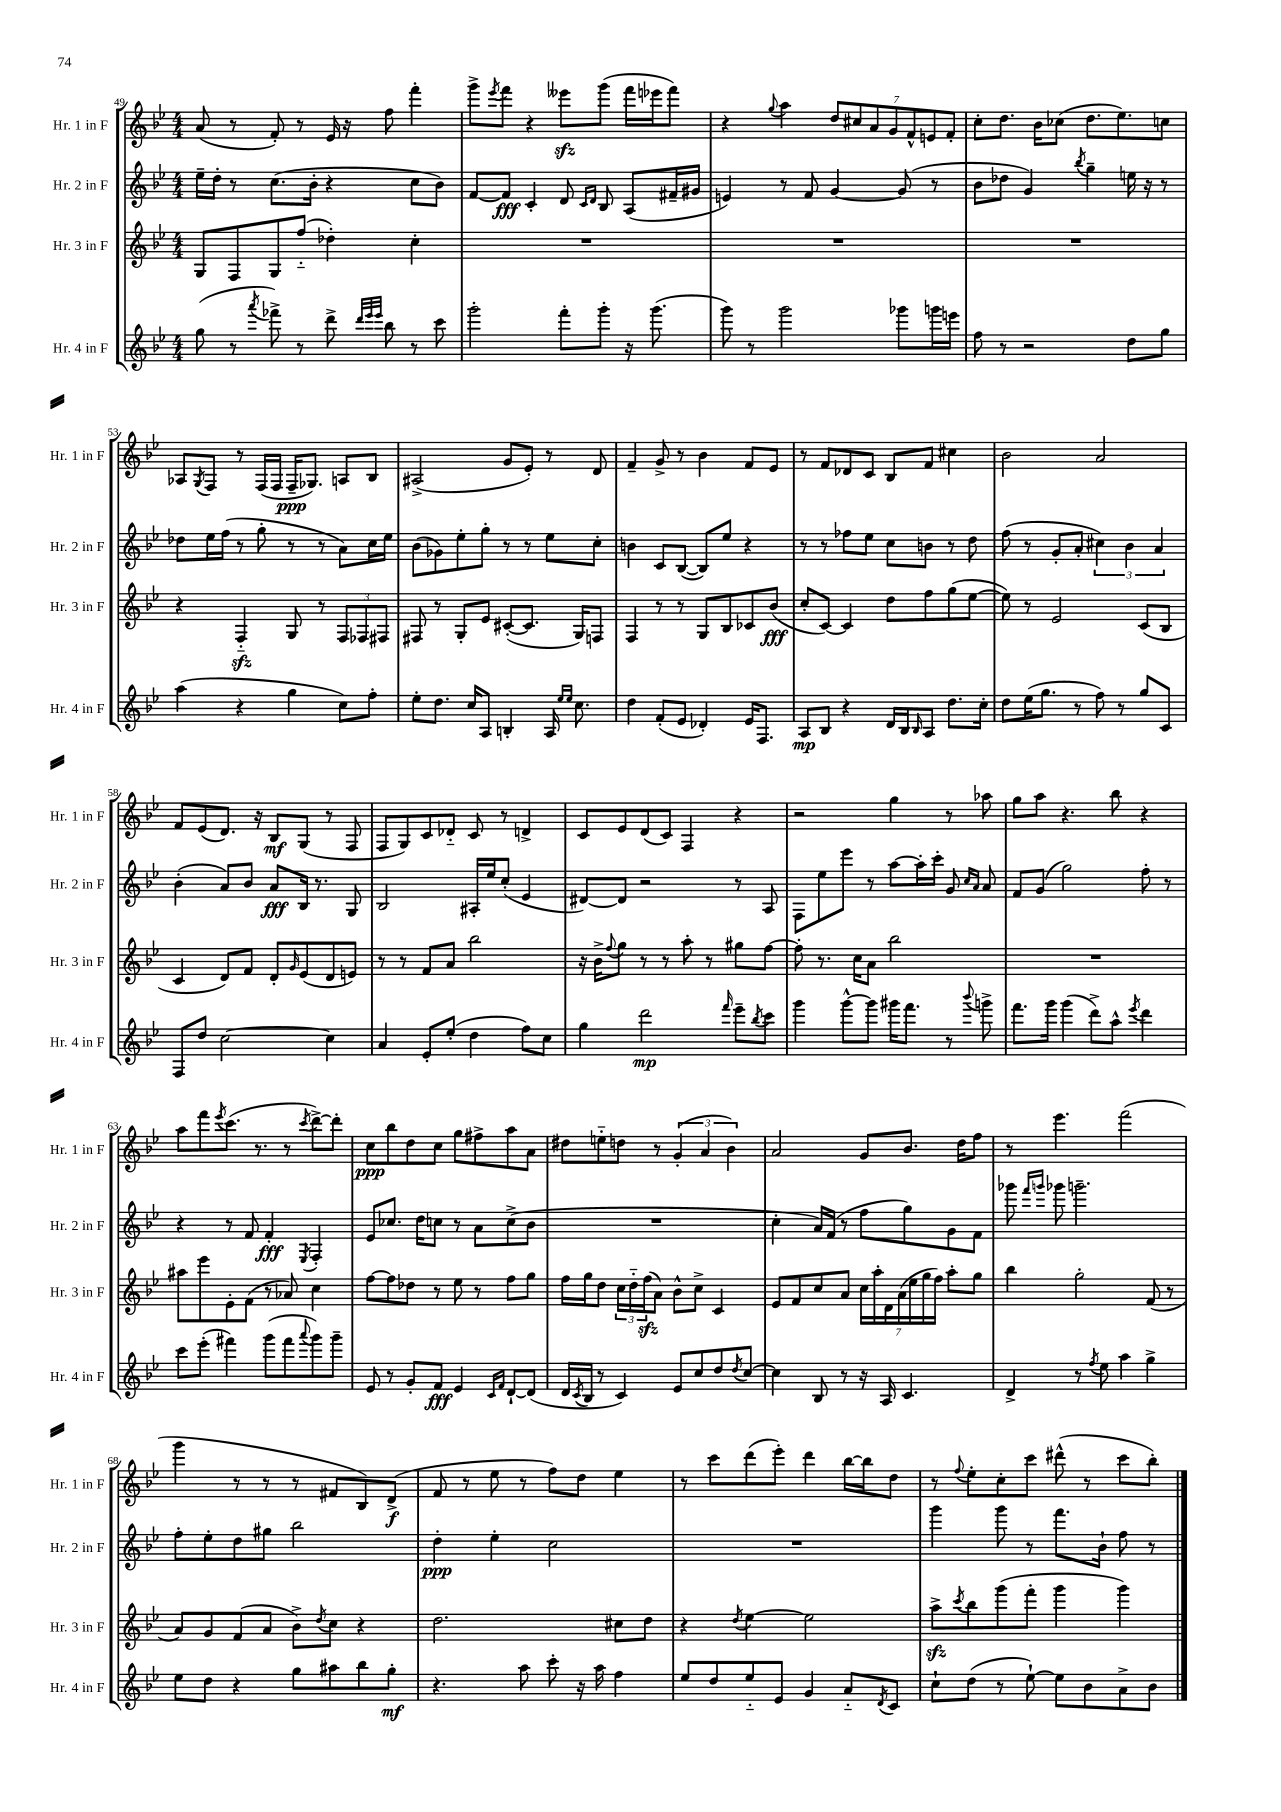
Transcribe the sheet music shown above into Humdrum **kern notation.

**kern	**dynam	**kern	**dynam	**kern	**dynam	**kern	**dynam
*part4	*part4	*part3	*part3	*part2	*part2	*part1	*part1
*staff4	*staff4	*staff3	*staff3	*staff2	*staff2	*staff1	*staff1
*I"Hr. 4 in F	*	*I"Hr. 3 in F	*	*I"Hr. 2 in F	*	*I"Hr. 1 in F	*
*I'Hr. 4 in F	*	*I'Hr. 3 in F	*	*I'Hr. 2 in F	*	*I'Hr. 1 in F	*
*clefG2	*	*clefG2	*	*clefG2	*	*clefG2	*
*k[b-e-]	*	*k[b-e-]	*	*k[b-e-]	*	*k[b-e-]	*
*M4/4	*	*M4/4	*	*M4/4	*	*M4/4	*
=49	=49	=49	=49	=49	=49	=49	=49
(8gg\	.	8G/L	.	16ee-~\LL	.	(8a/	.
.	.	.	.	16dd'\JJ	.	.	.
8r	.	8F/	.	8r	.	8r	.
8qaaa/	.	.	.	.	.	.	.
8fff-X^\)	.	8G/	.	(8.cc\L	.	8f'/)	.
8r	.	(8ff/J	.	.	.	8r	.
.	.	.	.	16b-'\Jk	.	.	.
8ddd^\	.	4dd-X'\)	.	4r	.	16e-/	.
.	.	.	.	.	.	16r	.
32qqddd/LLL	.	.	.	.	.	.	.
32qqeee-/	.	.	.	.	.	.	.
32qqeee-/JJJ	.	.	.	.	.	.	.
8bb-\	.	.	.	.	.	8ff\	.
8r	.	4cc'\	.	8cc\L	.	4fff'\	.
8ccc\	.	.	.	8b-\J)	.	.	.
=50	=50	=50	=50	=50	=50	=50	=50
2ggg'\	.	1r	.	[8f/L	.	8ggg^\L	.
.	.	.	.	.	.	8qeee-/	.
.	.	.	.	8f/J]	fff	8fff\J	.
.	.	.	.	4c'/	.	4r	.
8fff'\L	.	.	.	8d/	.	8eee--Xzz\L	.
.	.	.	.	16qqc/LL	.	.	.
.	.	.	.	16qqd/JJ	.	.	.
8ggg'\J	.	.	.	8B-/	.	(8ggg\J	.
16r	.	.	.	(8A/L	.	16fff\LL	.
(8.ggg\	.	.	.	.	.	16eee-X\J	.
.	.	.	.	16f#X~/L	.	8fff\J)	.
.	.	.	.	16g#X/JJ	.	.	.
=51	=51	=51	=51	=51	=51	=51	=51
8ggg\)	.	1r	.	4en/)	.	4r	.
8r	.	.	.	.	.	.	.
.	.	.	.	.	.	8qqgg/	.
2ggg\	.	.	.	8r	.	4aa\	.
.	.	.	.	8f/	.	.	.
.	.	.	.	[4g/	.	14dd/L	.
.	.	.	.	.	.	14cc#X/	.
.	.	.	.	.	.	14a/	.
.	.	.	.	.	.	14g/	.
8ggg-X\L	.	.	.	(8g/]	.	.	.
.	.	.	.	.	.	14f^^/	.
.	.	.	.	.	.	14en/	.
16gggn\L	.	.	.	8r	.	.	.
.	.	.	.	.	.	14f'/J	.
16eeen\JJ	.	.	.	.	.	.	.
=52	=52	=52	=52	=52	=52	=52	=52
8ff\	.	1r	.	8b-\L	.	8cc'\L	.
8r	.	.	.	8dd-X\J	.	8.dd\J	.
2r	.	.	.	4g/)	.	.	.
.	.	.	.	.	.	16b-\KL	.
.	.	.	.	.	.	(8cc-X\J	.
.	.	.	.	8qbb-/	.	.	.
.	.	.	.	4gg~\	.	8.dd\L	.
.	.	.	.	.	.	8.ee-\)	.
8dd\L	.	.	.	16een\	.	.	.
.	.	.	.	16r	.	.	.
8gg\J	.	.	.	8r	.	8ccn\J	.
!!LO:LB:g=z
=53	=53	=53	=53	=53	=53	=53	=53
(4aa\	.	4r	.	8dd-X\L	.	8A-X/L	.
.	.	.	.	.	.	8qG/	.
.	.	.	.	16ee-\L	.	8F/J	.
.	.	.	.	(16ff\JJ	.	.	.
4r	.	4Fzz/	.	8r	.	8r	.
.	.	.	.	8gg'\	.	(16F/LL	.
.	.	.	.	.	.	16F/JJ	.
4gg\	.	8G/	.	8r	.	16F~/KL	ppp
.	.	.	.	.	.	8.G-X/J)	.
.	.	8r	.	8r	.	.	.
8cc\L)	.	12F/L	.	8a\L)	.	8An/L	.
.	.	12F-X/	.	.	.	.	.
8ff'\J	.	.	.	16cc\L	.	8B-/J	.
.	.	12F#X/J	.	.	.	.	.
.	.	.	.	16ee-\JJ	.	.	.
=54	=54	=54	=54	=54	=54	=54	=54
8ee-'\L	.	8F#X/	.	(8b-\L	.	(2A#X^/	.
8.dd\J	.	8r	.	8g-X\)	.	.	.
.	.	8G'/L	.	8ee-'\	.	.	.
16cc/KL	.	.	.	.	.	.	.
8A/J	.	8e-/J	.	8gg'\J	.	.	.
4Bn'/	.	([8c#X'/L	.	8r	.	8g/L	.
.	.	8.c#/J]	.	8r	.	8e-'/J)	.
16A/	.	.	.	8ee-\L	.	8r	.
16qqee-/LL	.	.	.	.	.	.	.
16qqee-/JJ	.	.	.	.	.	.	.
8.cc\	.	16G/KL)	.	.	.	.	.
.	.	8Fn/J	.	8cc'\J	.	8d/	.
=55	=55	=55	=55	=55	=55	=55	=55
4dd\	.	4F/	.	4bn\	.	4f~/	.
(8f'/L	.	8r	.	8c/L	.	8g^/	.
8e-/J	.	8r	.	([8B-/J	.	8r	.
4d-X'/)	.	8G/L	.	8B-/L])	.	4b-\	.
.	.	8B-/	.	8ee-/J	.	.	.
16e-/KL	.	8c-X/	.	4r	.	8f/L	.
8.F/J	.	.	.	.	.	.	.
.	.	(8b-/J	fff	.	.	8e-/J	.
=56	=56	=56	=56	=56	=56	=56	=56
8A/L	mp	8cc'/L	.	8r	.	8r	.
8B-/J	.	[8c/J)	.	8r	.	8f/L	.
4r	.	4c/]	.	8ff-X\L	.	8d-X/	.
.	.	.	.	8ee-\J	.	8c/J	.
16d/LL	.	8dd\L	.	8cc\L	.	8B-/L	.
16B-/J	.	.	.	.	.	.	.
16qqB-/	.	.	.	.	.	.	.
8A/J	.	8ff\	.	8bn\J	.	8f/J	.
8.dd\L	.	(8gg\	.	8r	.	4cc#X\	.
.	.	[8ee-\J	.	8dd\	.	.	.
16cc'\Jk	.	.	.	.	.	.	.
=57	=57	=57	=57	=57	=57	=57	=57
8dd\L	.	8ee-\])	.	(8ff\	.	2b-\	.
(16ee-\K	.	8r	.	8r	.	.	.
8.gg\J	.	.	.	.	.	.	.
.	.	2e-/	.	8g'/L	.	.	.
8r	.	.	.	8a'/J	.	.	.
8ff\)	.	.	.	6cc#X\)	.	2a/	.
8r	.	.	.	.	.	.	.
.	.	.	.	6b-\	.	.	.
8gg/L	.	(8c/L	.	.	.	.	.
.	.	.	.	6a/	.	.	.
8c/J	.	8B-/J	.	.	.	.	.
!!LO:LB:g=z
=58	=58	=58	=58	=58	=58	=58	=58
8F/L	.	4c/	.	(4b-'\	.	8f/L	.
8dd/J	.	.	.	.	.	(8e-/	.
[2cc\	.	8d/L)	.	8a/L)	.	8.d/J)	.
.	.	8f/J	.	8b-/J	.	.	.
.	.	.	.	.	.	16r	.
.	.	8d'/L	.	8a/L	fff	8B-/L	mf
.	.	16qqg/	.	.	.	.	.
.	.	(8e-/	.	16B-/Jk	.	(8G/J	.
.	.	.	.	8.r	.	.	.
4cc\]	.	8d/	.	.	.	8r	.
.	.	8en/J)	.	8G/	.	8F/	.
=59	=59	=59	=59	=59	=59	=59	=59
4a/	.	8r	.	2B-/	.	8F/L	.
.	.	8r	.	.	.	8G/)	.
8e-'/L	.	8f/L	.	.	.	8c/	.
(8ee-'/J	.	8a/J	.	.	.	8d-X/J	.
4dd\	.	2bb-\	.	16A#X'/LL	.	8c/	.
.	.	.	.	16ee-/J	.	.	.
.	.	.	.	(8cc'/J	.	8r	.
8ff\L)	.	.	.	4e-/	.	4dn^/	.
8cc\J	.	.	.	.	.	.	.
=60	=60	=60	=60	=60	=60	=60	=60
4gg\	.	16r	.	[8d#X/L)	.	8c/L	.
.	.	16b-^\KL	.	.	.	.	.
.	.	8qqff/	.	.	.	.	.
.	.	8gg\J	.	8d#/J]	.	8e-/	.
2ddd\	mp	8r	.	2r	.	(8d/	.
.	.	8r	.	.	.	8c/J)	.
.	.	8aa'\	.	.	.	4F/	.
.	.	8r	.	.	.	.	.
16qqfff/	.	.	.	.	.	.	.
8eee-~\L	.	8gg#X\L	.	8r	.	4r	.
8qbb-/	.	.	.	.	.	.	.
8ccc\J	.	[8ff\J	.	8A/	.	.	.
=61	=61	=61	=61	=61	=61	=61	=61
4ggg\	.	8ff'\]	.	8F\L	.	2r	.
.	.	8.r	.	8ee-\	.	.	.
[8ggg^^\L	.	.	.	8eee-\J	.	.	.
.	.	16cc\KL	.	.	.	.	.
8ggg\J]	.	8a\J	.	8r	.	.	.
16ggg#X\KL	.	2bb-\	.	[8aa\L	.	4gg\	.
8.fff\J	.	.	.	.	.	.	.
.	.	.	.	16aa'\L]	.	.	.
.	.	.	.	16ccc'\JJ	.	.	.
8r	.	.	.	8g/	.	8r	.
.	.	.	.	16qqcc/LL	.	.	.
8qqbbb-/	.	.	.	16qqa/JJ	.	.	.
8gggn^\	.	.	.	8a/	.	8aa-X\	.
=62	=62	=62	=62	=62	=62	=62	=62
8.fff\L	.	1r	.	8f/L	.	8gg\L	.
.	.	.	.	(8g/J	.	8aa\J	.
16ggg\Jk	.	.	.	.	.	.	.
(4ggg\	.	.	.	2gg\)	.	4.r	.
8ddd^\L)	.	.	.	.	.	.	.
8aa^^\J	.	.	.	.	.	8bb-\	.
8qeee-/	.	.	.	.	.	.	.
4ddd\	.	.	.	8ff'\	.	4r	.
.	.	.	.	8r	.	.	.
!!LO:LB:g=z
=63	=63	=63	=63	=63	=63	=63	=63
8ccc\L	.	8aa#X\L	.	4r	.	8aa\L	.
(8eee-'\J	.	8eee-\	.	.	.	8fff\	.
.	.	.	.	.	.	8qeee-/	.
4fff#X\)	.	8e-'\	.	8r	.	(8.ccc\J	.
.	.	(8f\J	.	8f/	.	.	.
.	.	.	.	.	.	8.r	.
(8ggg\L	.	8r	.	4f'/	fff	.	.
8fff#\	.	8a-X/)	.	.	.	8r	.
8qqaaa/	.	.	.	8qE-/	.	8qccc/	.
8ggg\)	.	4cc\	.	4F'/	.	[8ddd^\L)	.
8ggg~\J	.	.	.	.	.	8ddd'\J]	.
=64	=64	=64	=64	=64	=64	=64	=64
8e-/	.	[8ff\L	.	8e-/L	.	8cc\L	ppp
8r	.	8ff\]	.	8.cc-X/J	.	8bb-\	.
8g'/L	.	8dd-X\J	.	.	.	8dd\	.
.	.	.	.	16dd\KL	.	.	.
8f/J	fff	8r	.	8ccn\J	.	8cc\J	.
4e-/	.	8ee-\	.	8r	.	8gg\L	.
.	.	8r	.	8a\L	.	8ff#X^\	.
16qqc/LL	.	.	.	.	.	.	.
16qqf/JJ	.	.	.	.	.	.	.
[8d`/L	.	8ff\L	.	(8cc^\	.	8aa\	.
(8d/J]	.	8gg\J	.	8b-\J	.	8a\J	.
=65	=65	=65	=65	=65	=65	=65	=65
16d/LL	.	16ff\LL	.	1r	.	8dd#X\L	.
8qc/	.	.	.	.	.	.	.
16B-/JJ	.	16gg\J	.	.	.	.	.
8r	.	8dd\J	.	.	.	8een\	.
4c/)	.	24cc\LL	.	.	.	8ddn\J	.
.	.	24dd\	.	.	.	.	.
.	.	(24ffzz\J	.	.	.	.	.
.	.	8a\J)	.	.	.	8r	.
8e-/L	.	8b-^^\L	.	.	.	(6g'/	.
8cc/	.	8cc^\J	.	.	.	.	.
.	.	.	.	.	.	6a/	.
8dd/	.	4c/	.	.	.	.	.
.	.	.	.	.	.	6b-\)	.
8qdd/	.	.	.	.	.	.	.
[8cc/J	.	.	.	.	.	.	.
=66	=66	=66	=66	=66	=66	=66	=66
4cc\]	.	8e-/L	.	4cc'\	.	2a/	.
.	.	8f/	.	.	.	.	.
8B-/	.	8cc/	.	16a/LL)	.	.	.
.	.	.	.	(16f/JJ	.	.	.
8r	.	8a/J	.	8r	.	.	.
16r	.	28cc\LL	.	8ff\L	.	8g/L	.
.	.	28aa'\	.	.	.	.	.
16A/	.	.	.	.	.	.	.
.	.	28d\	.	.	.	.	.
.	.	(28a\	.	.	.	.	.
4.c/	.	.	.	8gg\)	.	8.b-/J	.
.	.	28ee-\	.	.	.	.	.
.	.	28gg\	.	.	.	.	.
.	.	28ff\JJ)	.	.	.	.	.
.	.	8aa'\L	.	8g\	.	.	.
.	.	.	.	.	.	16dd\KL	.
.	.	8gg\J	.	8f\J	.	8ff\J	.
=67	=67	=67	=67	=67	=67	=67	=67
4d^/	.	4bb-\	.	8ggg-X\	.	8r	.
.	.	.	.	16qqfff/LL	.	.	.
.	.	.	.	16qqgggn/JJ	.	.	.
.	.	.	.	8ggg-X\	.	4.eee-\	.
8r	.	2gg'\	.	2.gggn~\	.	.	.
8qff/	.	.	.	.	.	.	.
8ee-\	.	.	.	.	.	.	.
4aa\	.	.	.	.	.	(2fff\	.
4gg^\	.	(8f/	.	.	.	.	.
.	.	8r	.	.	.	.	.
!!LO:LB:g=z
=68	=68	=68	=68	=68	=68	=68	=68
8ee-\L	.	8a/L)	.	8ff'\L	.	4ggg\	.
8dd\J	.	8g/	.	8ee-'\	.	.	.
4r	.	(8f/	.	8dd\	.	8r	.
.	.	8a/J	.	8gg#X\J	.	8r	.
8gg\L	.	8b-^\L)	.	2bb-\	.	8r	.
.	.	8qdd/	.	.	.	.	.
8aa#X\	.	8cc\J	.	.	.	8f#X/L	.
8bb-\	.	4r	.	.	.	8B-/)	.
8gg'\J	mf	.	.	.	.	(8d^/J	f
=69	=69	=69	=69	=69	=69	=69	=69
4.r	.	2.dd\	.	4dd'\	ppp	8f/	.
.	.	.	.	.	.	8r	.
.	.	.	.	4ee-'\	.	8ee-\	.
8aa\	.	.	.	.	.	8r	.
8ccc'\	.	.	.	2cc\	.	8ff\L)	.
16r	.	.	.	.	.	8dd\J	.
16aa\	.	.	.	.	.	.	.
4ff\	.	8cc#X\L	.	.	.	4ee-\	.
.	.	8dd\J	.	.	.	.	.
=70	=70	=70	=70	=70	=70	=70	=70
8ee-/L	.	4r	.	1r	.	8r	.
8dd/	.	.	.	.	.	8ccc\L	.
.	.	8qdd/	.	.	.	.	.
8ee-/	.	[4ee-\	.	.	.	(8ddd\	.
8e-/J	.	.	.	.	.	8eee-'\J)	.
4g/	.	2ee-\]	.	.	.	4ddd\	.
8a/L	.	.	.	.	.	[16bb-\LL	.
.	.	.	.	.	.	16bb-\J]	.
8qd/	.	.	.	.	.	.	.
8c/J	.	.	.	.	.	8dd\J	.
=71	=71	=71	=71	=71	=71	=71	=71
8cc`\L	.	8aazz^\L	.	4ggg\	.	8r	.
.	.	8qccc/	.	.	.	8qqff/	.
(8dd\J	.	8bb-\	.	.	.	8ee-'\L	.
8r	.	(8ggg\	.	8ggg\	.	8cc'\	.
[8ee-`\)	.	8fff'\J	.	8r	.	8ccc\J	.
8ee-\L]	.	4ggg\	.	8.fff\L	.	(8ddd#X^^\	.
8b-\	.	.	.	.	.	8r	.
.	.	.	.	16b-`\Jk	.	.	.
8a^\	.	4ggg\)	.	8ff\	.	8ccc\L	.
8b-\J	.	.	.	8r	.	8bb-'\J)	.
==	==	==	==	==	==	==	==
*-	*-	*-	*-	*-	*-	*-	*-
